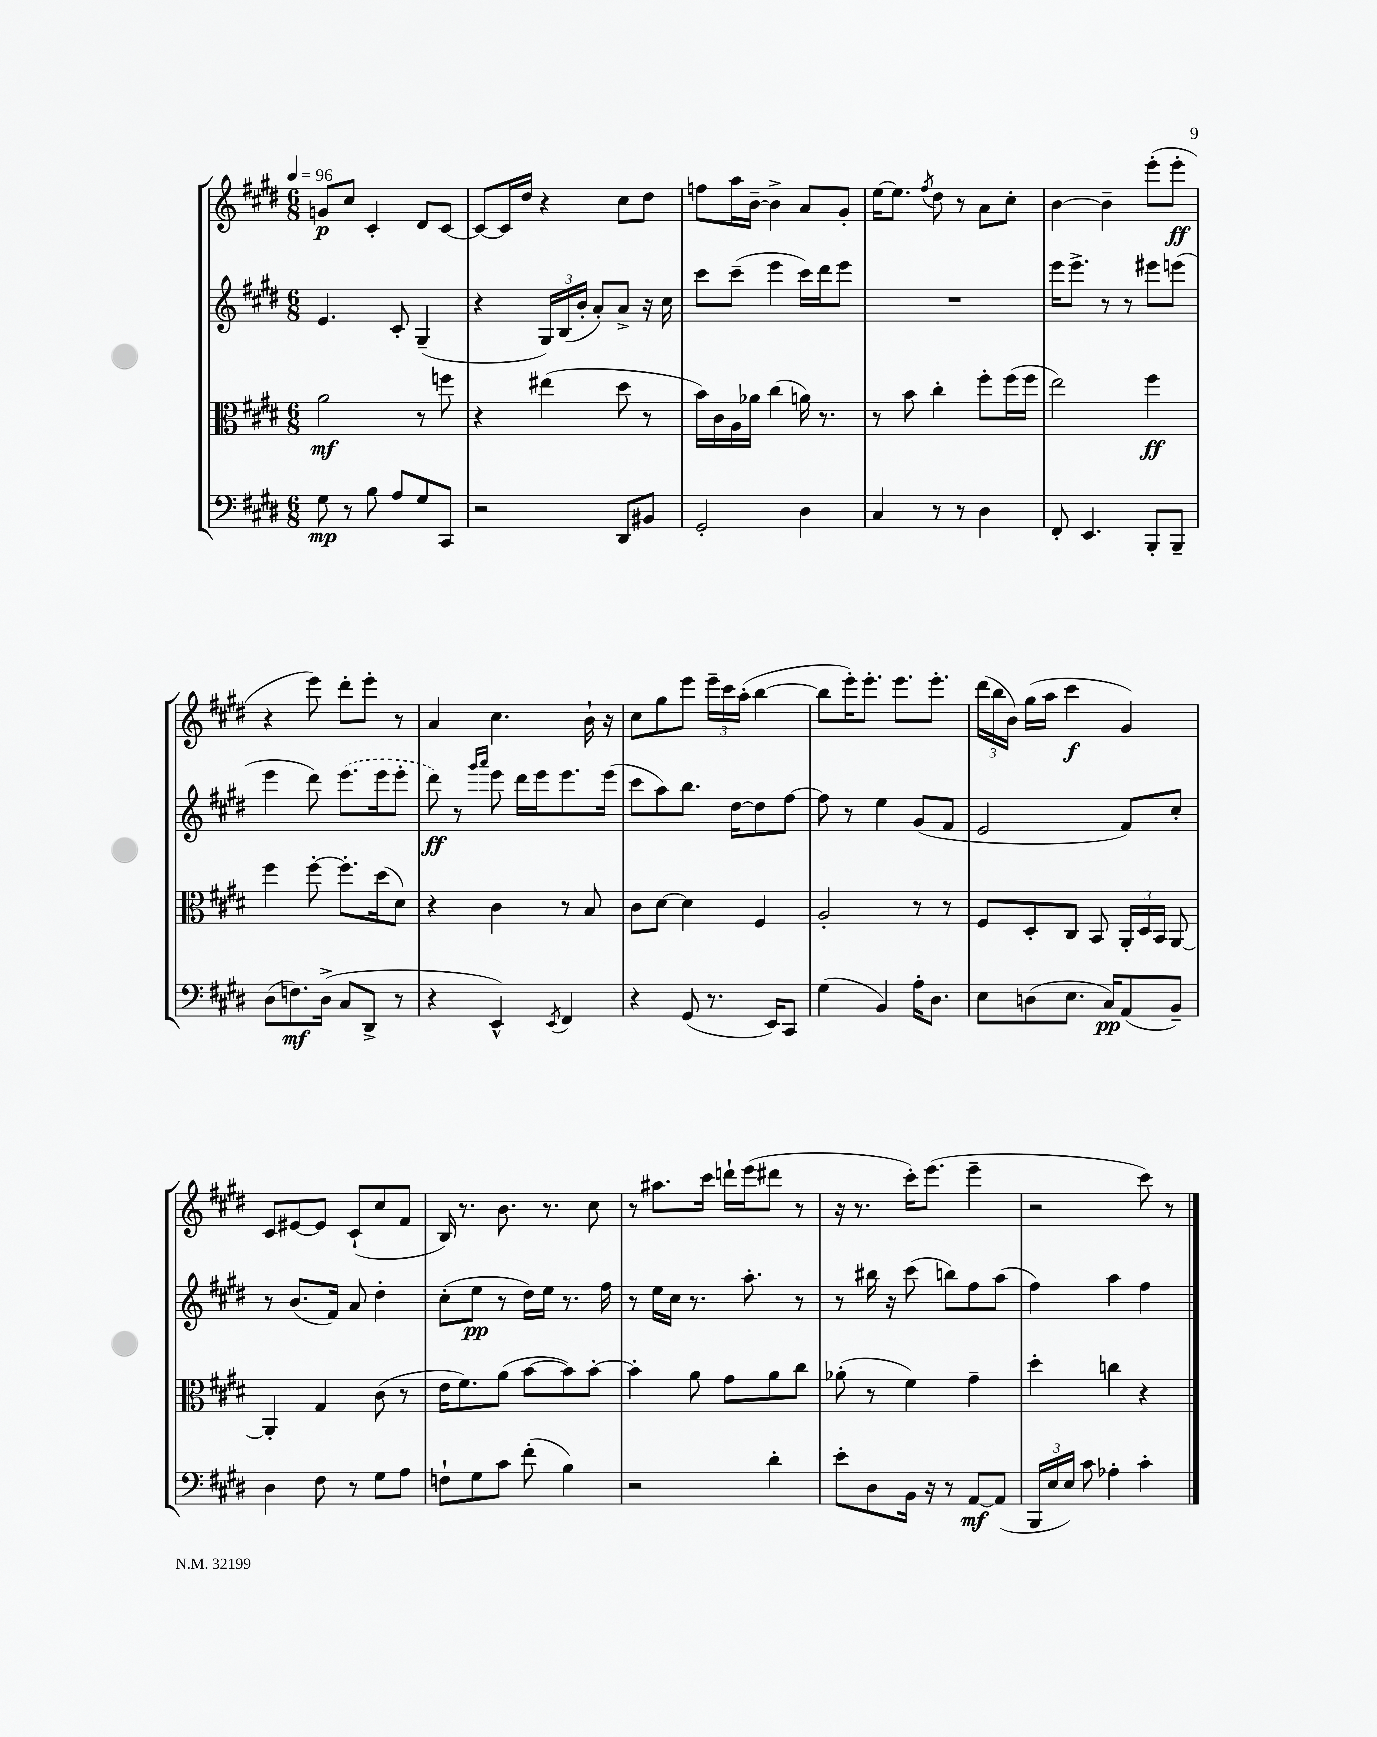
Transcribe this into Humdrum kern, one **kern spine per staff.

**kern	**kern	**kern	**kern
*staff4	*staff3	*staff2	*staff1
*clefF4	*clefC3	*clefG2	*clefG2
*k[f#c#g#d#]	*k[f#c#g#d#]	*k[f#c#g#d#]	*k[f#c#g#d#]
*M6/8	*M6/8	*M6/8	*M6/8
*MM96	*MM96	*MM96	*MM96
8G#	2a	4.e	8g
8r	.	.	8cc#
8B	.	.	4c#'
8A	.	8c#'	.
8G#	8r	(4G#~	8d#
8CC#	8ff	.	[8c#
=	=	=	=
2r	4r	4r	8c#_
.	.	.	16c#]
.	.	.	16dd#
.	(4ee#	24G#)	4r
.	.	(24B	.
.	.	24b'	.
.	.	8a')	.
8DD#	8dd#	8a^	8cc#
8BB#	8r	16r	8dd#
.	.	16cc#	.
=	=	=	=
2GG#'	16b)	8ccc#	8ff
.	16c#	.	.
.	16A	(8ccc#~	16aa
.	16a-	.	[16b~
.	(4cc#	4eee	4b^]
4D#	16a)	16ccc#)	8a
.	8.r	16ddd#	.
.	.	8eee	8g#'
=	=	=	=
4C#	8r	2.r	[16ee
.	.	.	8.ee]
.	8b	.	.
.	.	.	8qff#
8r	4cc#'	.	8dd#
8r	.	.	8r
4D#	8ff#'	.	8a
.	(16ff#	.	8cc#'
.	16ff#	.	.
=	=	=	=
8FF#'	2ee)	16eee	[4b
.	.	8.eee^	.
4.EE	.	.	.
.	.	8r	4b~]
.	.	8r	.
8BBB'	4ff#	8eee#	(8eee'
8BBB~	.	(8eee	8eee'
=	=	=	=
(8D#	4ff#	4eee	4r
8.F)	.	.	.
.	[8ff#'	8ddd#)	8eee)
(16D#^	.	.	.
8C#	8.ff#']	(8.eee	8ddd#'
8DD#^	.	.	8eee'
.	(16dd#	16eee	.
8r	8d#)	8eee'	8r
=	=	=	=
4r	4r	8ddd#)	4a
.	.	8r	.
.	.	16qqggg#	.
.	.	16qqaaa	.
4EE^^)	4c#	8eee	4.cc#
.	.	16ddd#	.
.	.	16eee	.
8qEE	.	.	.
4FF#	8r	8.eee	.
.	8B	.	16b`
.	.	(16eee	16r
=	=	=	=
4r	8c#	8ccc#	8cc#
.	[8d#	8aa)	8gg#
(8GG#	4d#]	8.bb	8eee
8.r	.	.	24eee~
.	.	.	24ccc#
.	.	[16dd#	.
.	.	.	(24aa'
.	4F#	8dd#]	[4bb
16EE)	.	.	.
8CC#	.	[8ff#	.
=	=	=	=
(4G#	2A'	8ff#]	8bb]
.	.	8r	16eee')
.	.	.	8.eee'
4BB)	.	4ee	.
.	.	.	8.eee
16A'	8r	(8g#	.
8.D#	.	.	8.eee'
.	8r	8f#	.
=	=	=	=
8E	8F#	2e	(24ddd#
.	.	.	24bb
.	.	.	24b)
(8D	8D#'	.	(16gg#
.	.	.	16aa
8.E	8C#	.	4ccc#
.	8BB	.	.
16C#)	.	.	.
(8AA	24AA'	8f#)	4g#)
.	24D#	.	.
.	24BB	.	.
8BB~)	[8AA	8cc#'	.
=	=	=	=
4D#	4AA']	8r	8c#
.	.	(8.b	[8e#
8F#	4G#	.	8e#]
.	.	16f#)	.
8r	.	8a	(8c#`
8G#	(8c#	4dd#'	8cc#
8A	8r	.	8f#
=	=	=	=
8F`	16e	(8cc#'	16B)
.	8.f#)	.	8.r
8G#	.	8ee	.
8c#	(8a	8r	8.b
(8f#'	[8b	16dd#)	.
.	.	16ee	8.r
4B)	8b])	8.r	.
.	[8b'	.	8cc#
.	.	16ff#	.
=	=	=	=
2r	4b']	8r	8r
.	.	16ee	8.aa#
.	.	16cc#	.
.	8a	8.r	.
.	.	.	16ccc#
.	8g#	.	16ddd`
.	.	8.aa'	(16eee
4d#'	8a	.	8ddd#
.	8cc#	8r	8r
=	=	=	=
8e'	(8a-'	8r	16r
.	.	.	8.r
8D#	8r	16bb#	.
.	.	16r	.
16BB	4f#)	(8ccc#	16ccc#')
16r	.	.	(8.eee
8r	.	8bb)	.
[8AA	4g#~	8ff#	4eee~
(8AA]	.	(8aa	.
=	=	=	=
24BBB	4dd#'	4ff#)	2r
24E	.	.	.
24E)	.	.	.
8c#	.	.	.
4A-'	4cc	4aa	.
4c#'	4r	4ff#	8ccc#)
.	.	.	8r
==	==	==	==
*-	*-	*-	*-
